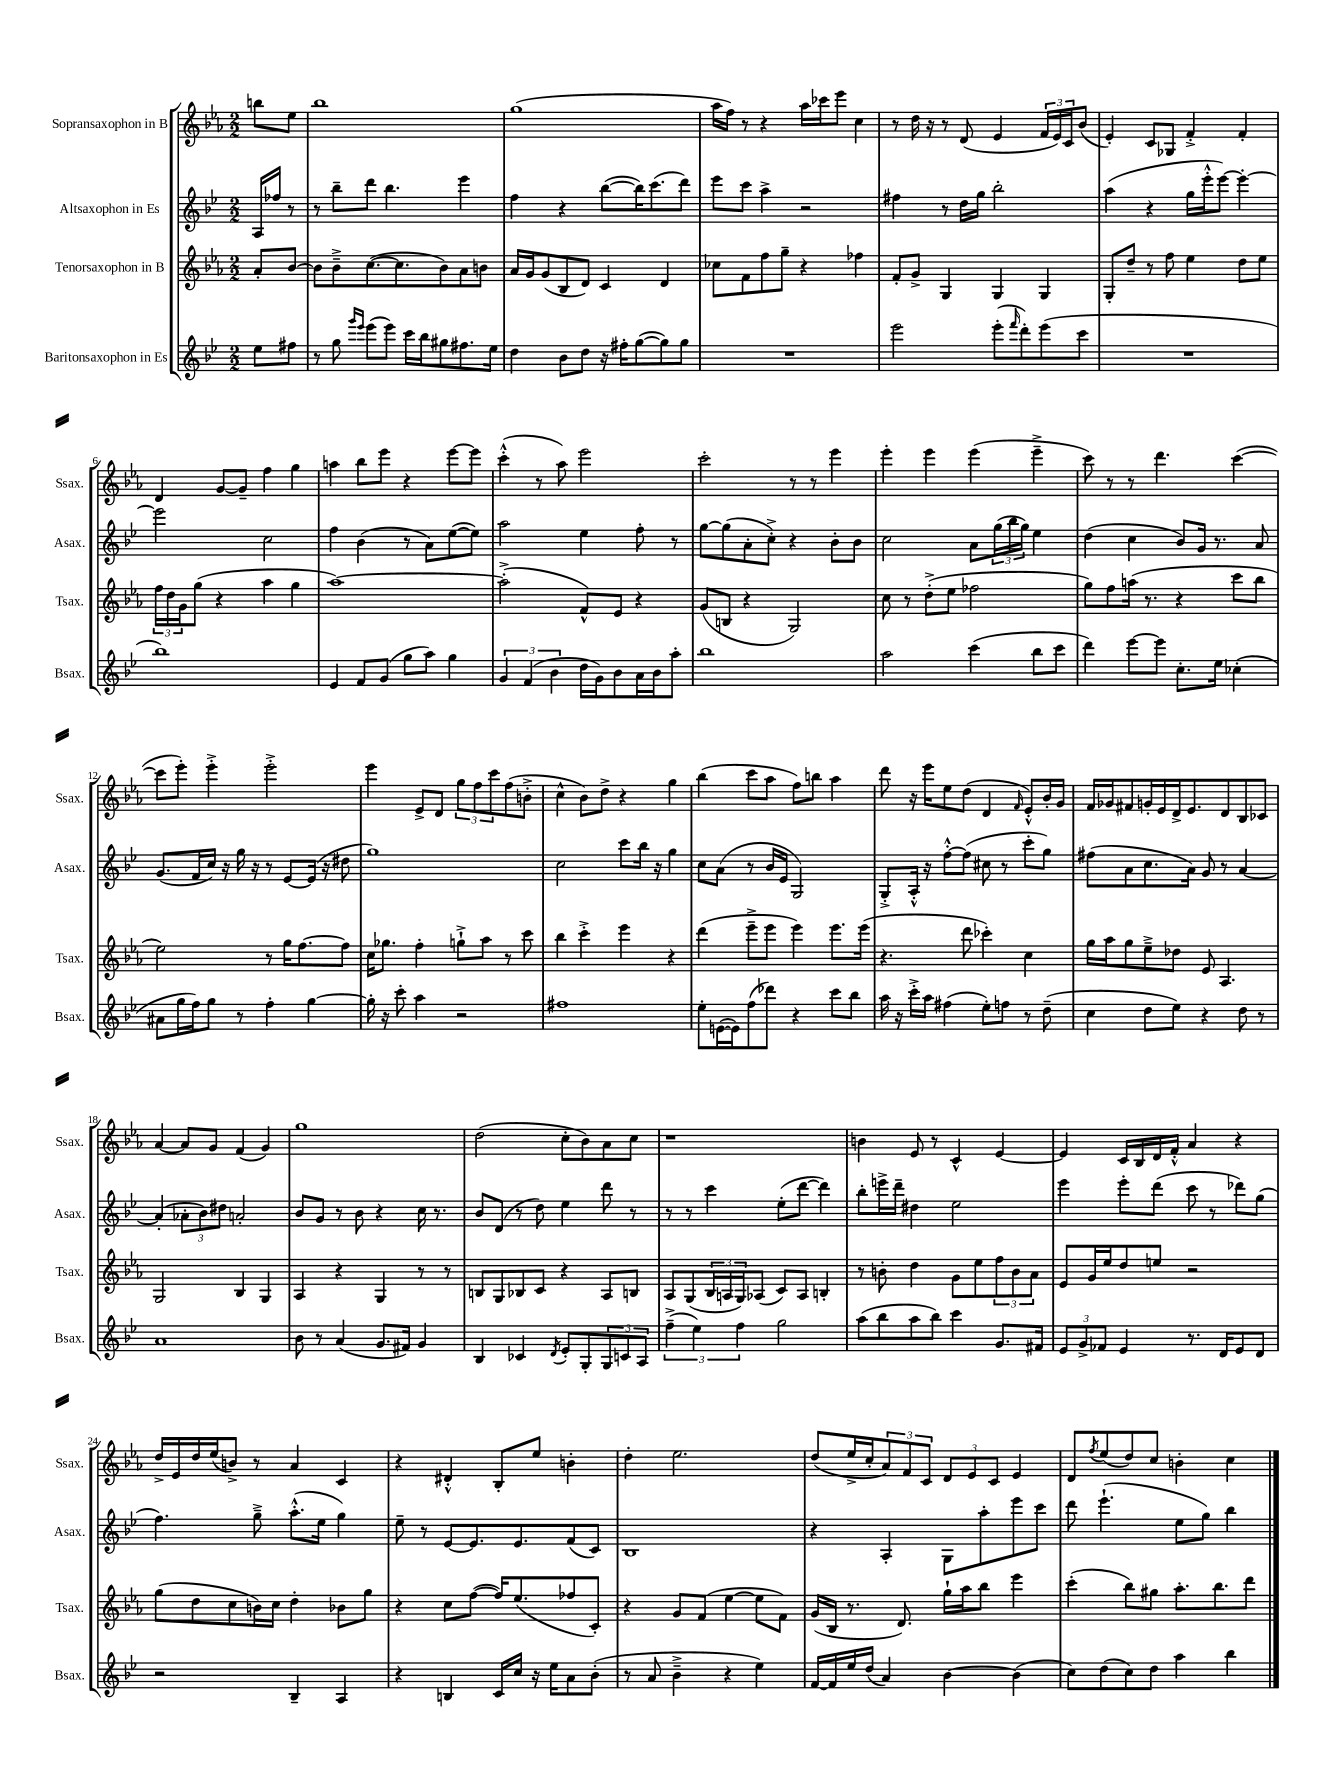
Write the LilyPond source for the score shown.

<<
\new StaffGroup <<
\new Staff = "s0" \with { instrumentName = "Sopransaxophon in B" shortInstrumentName = "Ssax." } {
    \clef treble \key ees \major \numericTimeSignature \time 2/2 \partial 4
    b''8 ees''8 |
    bes''1 |
    g''1( |
    aes''16 f''16) r8 r4 aes''16 ces'''16 ees'''8 c''4 |
    r8 d''16 r16 r8 d'8( ees'4 \tuplet 3/2 { f'16 ees'16) c'16 } bes'8( |
    ees'4-.) c'8 ges8 f'4-.-> f'4-. |
    d'4 g'8~ g'8-- f''4 g''4 |
    a''4 bes''8 ees'''8 r4 ees'''8~ ees'''8 |
    c'''4-.-^( r8 aes''8) ees'''2 |
    c'''2-. r8 r8 ees'''4 |
    ees'''4-. ees'''4 ees'''4( ees'''4---> |
    c'''8) r8 r8 d'''4. c'''4~( |
    c'''8 ees'''8-.) ees'''4-.-> ees'''2-.-> |
    ees'''4 ees'8-> d'8 \tuplet 3/2 { g''8 f''8 c'''8 } f''8( b'8-.-> |
    c''4-^ bes'8) d''8-> r4 g''4 |
    bes''4( c'''8 aes''8 f''8) b''8 aes''4 |
    d'''8 r16 ees'''16 ees''8 d''8( d'4 \grace { f'16 } ees'8-.-^) bes'16-. g'16 |
    f'16 ges'16 fis'8 g'16-. ees'16 d'16-> ees'8. d'8 bes8 ces'8 |
    aes'4~ aes'8 g'8 f'4( g'4) |
    g''1 |
    d''2( c''8-. bes'8) aes'8 c''8 |
    r1 |
    b'4 ees'8 r8 c'4-^ ees'4~ |
    ees'4 c'16 bes16 d'16 f'16-.-^ aes'4 r4 |
    d''16-> ees'16 d''16 ees''16( b'8->) r8 aes'4 c'4 |
    r4 dis'4-.-^ bes8-. ees''8 b'4-. |
    d''4-. ees''2. |
    d''8( ees''16-> c''16-. \tuplet 3/2 { aes'8) f'8 c'8 } \tuplet 3/2 { d'8 ees'8 c'8 } ees'4 |
    d'8 \acciaccatura { f''8 } ees''8( d''8) c''8 b'4-. c''4 \bar "|." |
}
\new Staff = "s1" \with { instrumentName = "Altsaxophon in Es" shortInstrumentName = "Asax." } {
    \clef treble \key bes \major \numericTimeSignature \time 2/2 \partial 4
    a16 fes''16 r8 |
    r8 bes''8-- d'''8 bes''4. ees'''4 |
    f''4 r4 bes''8~( bes''16) c'''8.( d'''8) |
    ees'''8 c'''8 a''4-> r2 |
    fis''4 r8 d''16 g''16 bes''2-. |
    a''4( r4 g''16 ees'''16-.-^ ees'''8~) ees'''4~-. |
    ees'''2 c''2 |
    f''4 bes'4( r8 a'8) ees''8~( ees''8) |
    a''2 ees''4 f''8-. r8 |
    g''8~ g''8( a'8-. c''8-.->) r4 bes'8-. bes'8 |
    c''2 a'8 \tuplet 3/2 { g''16( bes''16 g''16) } ees''4 |
    d''4( c''4 bes'8) g'16 r8. a'8 |
    g'8.( f'16 c''16) r16 g''16 r16 r8 ees'8~ ees'16( r16 dis''8 |
    g''1) |
    c''2 c'''8 bes''16 r16 g''4 |
    c''8 a'8( r8 bes'16 ees'16 g2) |
    g8-.-> a16-.-^ r16 f''8~-.-^ f''8( cis''8 r8 c'''8-. g''8) |
    fis''8( a'8 c''8. a'16) g'8 r8 a'4~ |
    a'4-.( \tuplet 3/2 { aes'8-. bes'8) dis''8 } a'2-. |
    bes'8 g'8 r8 bes'8 r4 c''16 r8. |
    bes'8 d'8( r8 d''8) ees''4 d'''8 r8 |
    r8 r8 c'''4 ees''8-.( d'''8~ d'''4) |
    bes''8-. e'''16-> d'''16-- dis''4 ees''2 |
    ees'''4 ees'''8-. d'''8( c'''8 r8 des'''8) g''8( |
    f''4.) g''8---> a''8.-.-^( ees''16 g''4) |
    ees''8-- r8 ees'8~ ees'8. ees'8. f'8( c'8) |
    bes1 |
    r4 a4-. g8 a''8-. ees'''8 c'''8 |
    d'''8 ees'''4.-!( ees''8 g''8) bes''4 \bar "|." |
}
\new Staff = "s2" \with { instrumentName = "Tenorsaxophon in B" shortInstrumentName = "Tsax." } {
    \clef treble \key ees \major \numericTimeSignature \time 2/2 \partial 4
    aes'8-. bes'8~ |
    bes'8 bes'8---> c''8.~( c''8. bes'8) aes'8 b'8 |
    aes'16 g'16 g'8( bes8 d'8) c'4 d'4 |
    ces''8 f'8 f''8 g''8-- r4 fes''4 |
    f'8-. g'8-> g4 g4 g4 |
    g8-. d''8-- r8 f''8 ees''4 d''8 ees''8 |
    \tuplet 3/2 { f''16 d''16 g'16 } g''8( r4 aes''4 g''4 |
    aes''1~) |
    aes''2-.->( f'8-^) ees'8 r4 |
    g'8( b8 r4 g2) |
    c''8 r8 d''8-.->( ees''8 fes''2 |
    g''8) f''8 a''16( r8. r4 c'''8 bes''8 |
    ees''2) r8 g''16 f''8.~ f''8 |
    c''16 ges''8. f''4-. g''8-!-> aes''8 r8 c'''8 |
    bes''4 c'''4-.-> ees'''4 r4 |
    d'''4( ees'''8---> ees'''8 ees'''4) ees'''8. ees'''16( |
    r4. d'''8 ces'''4-.) c''4 |
    g''16 aes''16 g''8 ees''8---> des''8 ees'8 aes4. |
    g2 bes4 g4 |
    aes4 r4 g4 r8 r8 |
    b8 g8 bes8 c'8 r4 aes8 b8 |
    aes8 g8( \tuplet 3/2 { bes16 a16 g16) } aes8( c'8) aes8 b4-. |
    r8 b'8-. d''4 g'8 ees''8 \tuplet 3/2 { f''8 b'8 aes'8 } |
    ees'8 g'16 ees''16 d''8 e''8 r2 |
    g''8( d''8 c''8 b'16) c''16 d''4-. bes'8 g''8 |
    r4 c''8 f''8~( f''16) ees''8.( fes''8 c'8-.) |
    r4 g'8 f'8( ees''4~ ees''8 f'8) |
    g'16( bes16 r8. d'8.) g''16-! aes''16 bes''8 ees'''4 |
    c'''4-.( bes''8) gis''8 aes''8.-. bes''8. d'''8 \bar "|." |
}
\new Staff = "s3" \with { instrumentName = "Baritonsaxophon in Es" shortInstrumentName = "Bsax." } {
    \clef treble \key bes \major \numericTimeSignature \time 2/2 \partial 4
    ees''8 fis''8 |
    r8 g''8 \grace { g'''16 ees'''16 } ees'''8( ees'''8) c'''16 bes''16 gis''8 fis''8. ees''16 |
    d''4 bes'8 d''8 r16 fis''16-. g''8~( g''8) g''8 |
    R1 |
    ees'''2 ees'''8-.( \grace { f'''16 } d'''8-.) ees'''8( c'''8 |
    R1 |
    bes''1) |
    ees'4 f'8 g'8( g''8 a''8) g''4 |
    \tuplet 3/2 { g'4 f'4( bes'4 } d''16 g'16) bes'8 a'16 bes'16 a''8-. |
    bes''1 |
    a''2 c'''4( bes''8 c'''8 |
    d'''4) ees'''8~ ees'''8 c''8.-. ees''16 ces''4-.( |
    ais'8 g''16 f''16) g''8 r8 f''4-. g''4~ |
    g''16-. r16 c'''8-. a''4 r2 |
    fis''1 |
    ees''8-. e'16~( e'16) f''8( des'''8) r4 c'''8 bes''8 |
    a''16 r16 c'''16-.-> a''16 fis''4( ees''8-.) f''8 r8 d''8--( |
    c''4 d''8 ees''8) r4 d''8 r8 |
    a'1 |
    bes'8 r8 a'4( g'8. fis'16) g'4 |
    bes4 ces'4 \acciaccatura { d'8 } ees'8-. g8-. \tuplet 3/2 { g8 c'8 a8 } |
    \tuplet 3/2 { f''4--->( ees''4) f''4 } g''2 |
    a''8( bes''8 a''8 bes''8) c'''4 g'8. fis'16 |
    \tuplet 3/2 { ees'8 g'8-> fes'8 } ees'4 r8. d'16 ees'8 d'8 |
    r2 bes4-- a4 |
    r4 b4 c'16 c''16 r16 ees''16 a'8 bes'8-.( |
    r8 a'8 bes'4---> r4 ees''4) |
    f'16~ f'16 ees''16 d''16( a'4) bes'4~ bes'4( |
    c''8) d''8( c''8) d''8 a''4 bes''4 \bar "|." |
}
>>
>>
